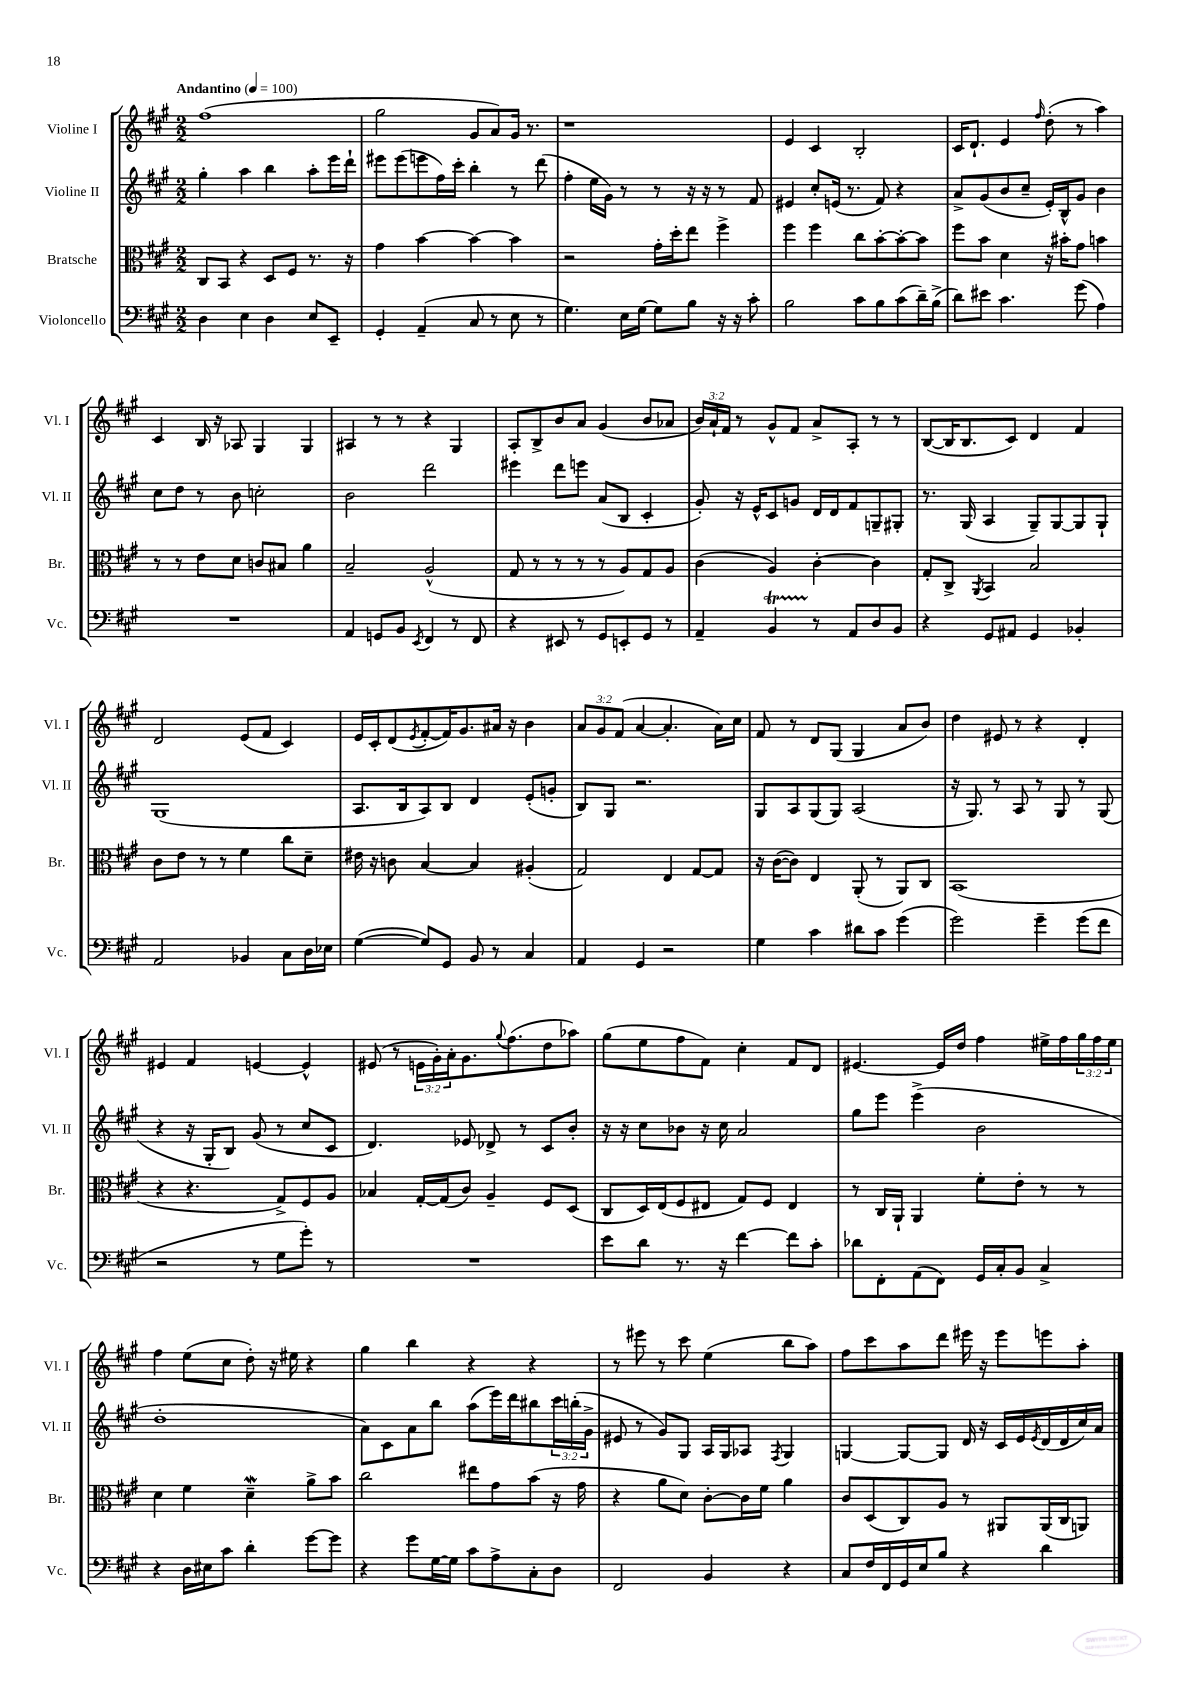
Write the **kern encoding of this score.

**kern	**kern	**kern	**kern
*part4	*part3	*part2	*part1
*staff4	*staff3	*staff2	*staff1
*I"Violoncello	*I"Bratsche	*I"Violine II	*I"Violine I
*I'Vc.	*I'Br.	*I'Vl. II	*I'Vl. I
*clefF4	*clefC3	*clefG2	*clefG2
*k[f#c#g#]	*k[f#c#g#]	*k[f#c#g#]	*k[f#c#g#]
*M2/2	*M2/2	*M2/2	*M2/2
*MM100	*MM100	*MM100	*MM100
=1	=1	=1	=1
!	!	!	!LO:TX:a:B:t=Andantino
4D\	8C#/L	4gg#'\	(1ff#
.	8BB/J	.	.
4E\	4r	4aa\	.
4D\	8D/L	4bb\	.
.	8F#/J	.	.
8E/L	8.r	8aa'\L	.
8EE~/J	.	16eee\L	.
.	16r	16ddd`\JJ	.
=2	=2	=2	=2
4GG#'/	4g#\	8eee#X\L	2gg#\
.	.	(8eee#\	.
(4AA~/	[4b\	8eeen\	.
.	.	16ff#\L)	.
.	.	16ccc#'\JJ	.
8C#/	4b\_	4bb'\	8g#/L
8r	.	.	8a/)
8E\	4b\]	8r	16g#/Jk
.	.	.	8.r
8r	.	(8ddd\	.
=3	=3	=3	=3
4.G#\)	2r	4ff#'\	1r
.	.	16ee\LL	.
.	.	16g#\JJ)	.
16E\LL	.	8r	.
[16G#\JJ	.	.	.
8G#\L]	16g#'\LL	8r	.
.	16dd'\J	.	.
8B\J	8ee\J	16r	.
.	.	16r	.
16r	4ff#^\	8r	.
16r	.	.	.
8c#'\	.	8f#/	.
=4	=4	=4	=4
2B\	4ff#\	4e#X/	4e/
.	4ff#\	8cc#'/L	4c#/
.	.	(16en/Jk	.
.	.	8.r	.
8c#\L	8cc#\L	.	2B'/
8B\	[8b'\	8f#/)	.
(8c#\	8b'\_	4r	.
16d~\L)	8b\J]	.	.
(16B^\JJ	.	.	.
=5	=5	=5	=5
8d\L)	8ff#\L	8a^/L	16c#/KL
.	.	.	8.d`/J
8e#X\J	8b\J	(8g#/	.
4.c#\	4d\	8b/	4e/
.	.	8cc#~/J	.
.	.	.	16qqff#/
.	16r	16e'/LL)	(8dd'\
.	16b#X'\KL	16B^^/J	.
(8g#\	8g#\J	8g#/J	8r
4A\)	4bn\	4b\	4aa\)
!!LO:LB:g=z
=6	=6	=6	=6
1r	8r	8cc#\L	4c#/
.	8r	8dd\J	.
.	8e\L	8r	16B/
.	.	.	16r
.	8d\J	8b\	8A-X/
.	8cn/L	2ccn'\	4G#/
.	8B#X/J	.	.
.	4a\	.	4G#/
=7	=7	=7	=7
4AA/	2B~/	2b\	4A#X/
8GGn/L	.	.	8r
8BB/J	.	.	8r
8qEE/	.	.	.
4FF#/	(2A^^/	2ddd\	4r
8r	.	.	4G#/
8FF#/	.	.	.
=8	=8	=8	=8
4r	8G#/	4eee#X\	8A'/L
.	8r	.	8B^/
8EE#X/	8r	8ddd\L	8b/
8r	8r	8eeen\J	8a/J
8GG#/L	8r	(8a/L	(4g#/
8EEn'/	8A/L)	8B/J	.
8GG#/J	8G#/	4c#'/	8b/L
8r	8A/J	.	8a-X/J
=9	=9	=9	=9
4AA~/	(4c#\	8g#'/)	24b/LL)
.	.	.	24a`/
.	.	.	24f#/JJ
.	.	16r	8r
.	.	16e^^/KL	.
4BBT/	4A/)	8c#/	8g#^^/L
.	.	8gn/J	8f#/J
8r	[4c#'\	16d/LL	8a^/L
.	.	16d/J	.
8AA/L	.	8f#/	8A'/J
8D/	4c#\]	8Gn~/	8r
8BB/J	.	8G#X'/J	8r
=10	=10	=10	=10
4r	8G#'/L	8.r	([8B/L
.	8C#^/J	.	16B/K]
.	.	(16G#/	8.B/
.	8qAA/	.	.
8GG#/L	4BB/	4A/	.
8AA#X/J	.	.	8c#/J)
4GG#/	2B/	8G#~/L)	4d/
.	.	[8G#/	.
4BB-X'/	.	8G#/]	4f#/
.	.	8G#`/J	.
!!LO:LB:g=z
=11	=11	=11	=11
2AA/	8c#\L	(1G#	2d/
.	8e\J	.	.
.	8r	.	.
.	8r	.	.
4BB-X/	4f#\	.	(8e/L
.	.	.	8f#/J
8C#\L	8cc#\L	.	4c#/)
16D\L	8d~\J	.	.
16E-X\JJ	.	.	.
=12	=12	=12	=12
([4G#\	16e#X\	8.A/L	16e/LL
.	16r	.	16c#'/J
.	8cn\	.	(8d/
.	.	16B/k	.
.	.	.	8qe/
8G#/L])	[4B/	8A/)	[8f#'/
8GG#/J	.	8B/J	16f#/K])
.	.	.	8.g#/
8BB/	4B/]	4d/	.
8r	.	.	16a#X/Jk
.	.	.	16r
4C#/	(4A#X'/	(8e'/L	4b\
.	.	8gn'/J	.
=13	=13	=13	=13
4AA/	2G#/)	8B/L)	12a/L
.	.	.	12g#/
.	.	8G#/J	.
.	.	.	(12f#/J
4GG#/	.	2.r	[4a/
2r	4E/	.	4.a'/]
.	[8G#/L	.	.
.	8G#/J]	.	16a\LL)
.	.	.	16cc#\JJ
=14	=14	=14	=14
4G#\	16r	8G#/L	8f#/
.	([16c#\KL	.	.
.	8c#\J])	8A/	8r
4c#\	4E/	(8G#/	8d/L
.	.	8G#/J)	(8G#/J
8d#X\L	(8AA'/	(2A/	4G#/
8c#\J	8r	.	.
(4g#\	8AA/L)	.	8a/L
.	8C#/J	.	8b/J)
=15	=15	=15	=15
2g#\)	(1BB	16r	4dd\
.	.	8.G#/)	.
.	.	8r	8e#X/
.	.	8A/	8r
4g#~\	.	8r	4r
.	.	8G#/	.
(8g#\L	.	8r	4d'/
8f#\J	.	(8G#/	.
!!LO:LB:g=z
=16	=16	=16	=16
2r	4r	4r	4e#X/
.	4.r	16r	4f#/
.	.	16G#'/KL	.
.	.	8B/J)	.
8r	.	(8g#/	[4en/
8G#\L	8G#^/L)	8r	.
8g#'\J)	8F#/	8cc#/L	4e^^/]
8r	8A/J	8c#/J	.
=17	=17	=17	=17
1r	4B-X/	4.d/)	(8e#X/
.	.	.	8r
.	[16G#'/LL	.	24en\LL
.	.	.	24g#'\)
.	(16G#/J]	.	.
.	.	.	24a'\J
.	8c#/J)	8e-X/	8.g#\
.	4A~/	8d-X^/	.
.	.	.	8qqgg#/
.	.	.	(8.ff#\
.	.	8r	.
.	8F#/L	8c#/L	8dd\
.	(8D/J	8b'/J	8aa-X\J)
=18	=18	=18	=18
8e\L	8C#/L	16r	(8gg#\L
.	.	16r	.
8d\J	16D/L)	8cc#\L	8ee\
.	(16E/J	.	.
8.r	8F#/	8b-X\J	8ff#\
.	8E#X/J	16r	8f#\J)
16r	.	16cc#\	.
[4f#\	8G#/L)	2a/	4cc#'\
.	8F#/J	.	.
8f#\L]	4E#/	.	8f#/L
8c#'\J	.	.	8d/J
=19	=19	=19	=19
8d-X\L	8r	8gg#\L	[4.e#X/
8FF#'\	16C#/LL	8eee\J	.
.	16AA`/JJ	.	.
(8AA\	4AA/	(4eee^\	.
8FF#\J)	.	.	16e#/LL]
.	.	.	16dd/JJ
16GG#/LL	8f#'\L	2b\	4ff#\
16C#'/J	.	.	.
8BB/J	8e'\J	.	.
4C#^/	8r	.	16ee#X^\LL
.	.	.	16ff#\
.	8r	.	24gg#\
.	.	.	24ff#\
.	.	.	24ee#\JJ
!!LO:LB:g=z
=20	=20	=20	=20
4r	4d\	1dd'	4ff#\
16D\LL	4f#\	.	(8ee\L
16E#X\J	.	.	.
8c#\J	.	.	8cc#\J
4d'\	4dw~\	.	8dd'\)
.	.	.	16r
.	.	.	16ee#X\
[8g#\L	8a^\L	.	4r
8g#\J]	8b\J	.	.
=21	=21	=21	=21
4r	2cc#\	8a\L)	4gg#\
.	.	8c#\	.
8g#\L	.	8a\	4bb\
[16G#\L	.	8bb\J	.
16G#\JJ]	.	.	.
8c#\L	8ee#X\L	(8aa\L	4r
8A^\	8g#\	16eee\L)	.
.	.	16ddd\J	.
8C#'\	(8b\J	8bb#X\	4r
8D\J	16r	24ccc#\L	.
.	.	(24bbn'\	.
.	16g#\	.	.
.	.	24g#^\JJ	.
=22	=22	=22	=22
2FF#/	4r	8e#X/	8r
.	.	8r	8eee#X\
.	8a\L	8g#/L)	8r
.	8d\J)	8G#/J	8ccc#\
4BB/	[8c#'\L	16A/LL	(4ee\
.	.	16G#/J	.
.	16c#\L]	8A-X/J	.
.	16f#\JJ	.	.
.	.	8qF#/	.
4r	4a\	4G#/	8bb\L
.	.	.	8aa\J)
=23	=23	=23	=23
8C#/L	8c#/L	[4Gn/	8ff#\L
16F#/L	(8D/	.	8ccc#\
16FF#/	.	.	.
16GG#/	8C#/)	8G/L_	8aa\
16E/J	.	.	.
8B/J	8A/J	8G/J]	8ddd\J
4r	8r	16d/	16eee#X\
.	.	16r	16r
.	8AA#X/L	16c#/LL	8eee#\L
.	.	16e/	.
.	.	8qe/	.
4d\	(16AA#/L	(16d/	8eeen\
.	16C#/J	16d/	.
.	8AAn/J)	16cc#/)	8aa'\J
.	.	16a/JJ	.
==	==	==	==
*-	*-	*-	*-
